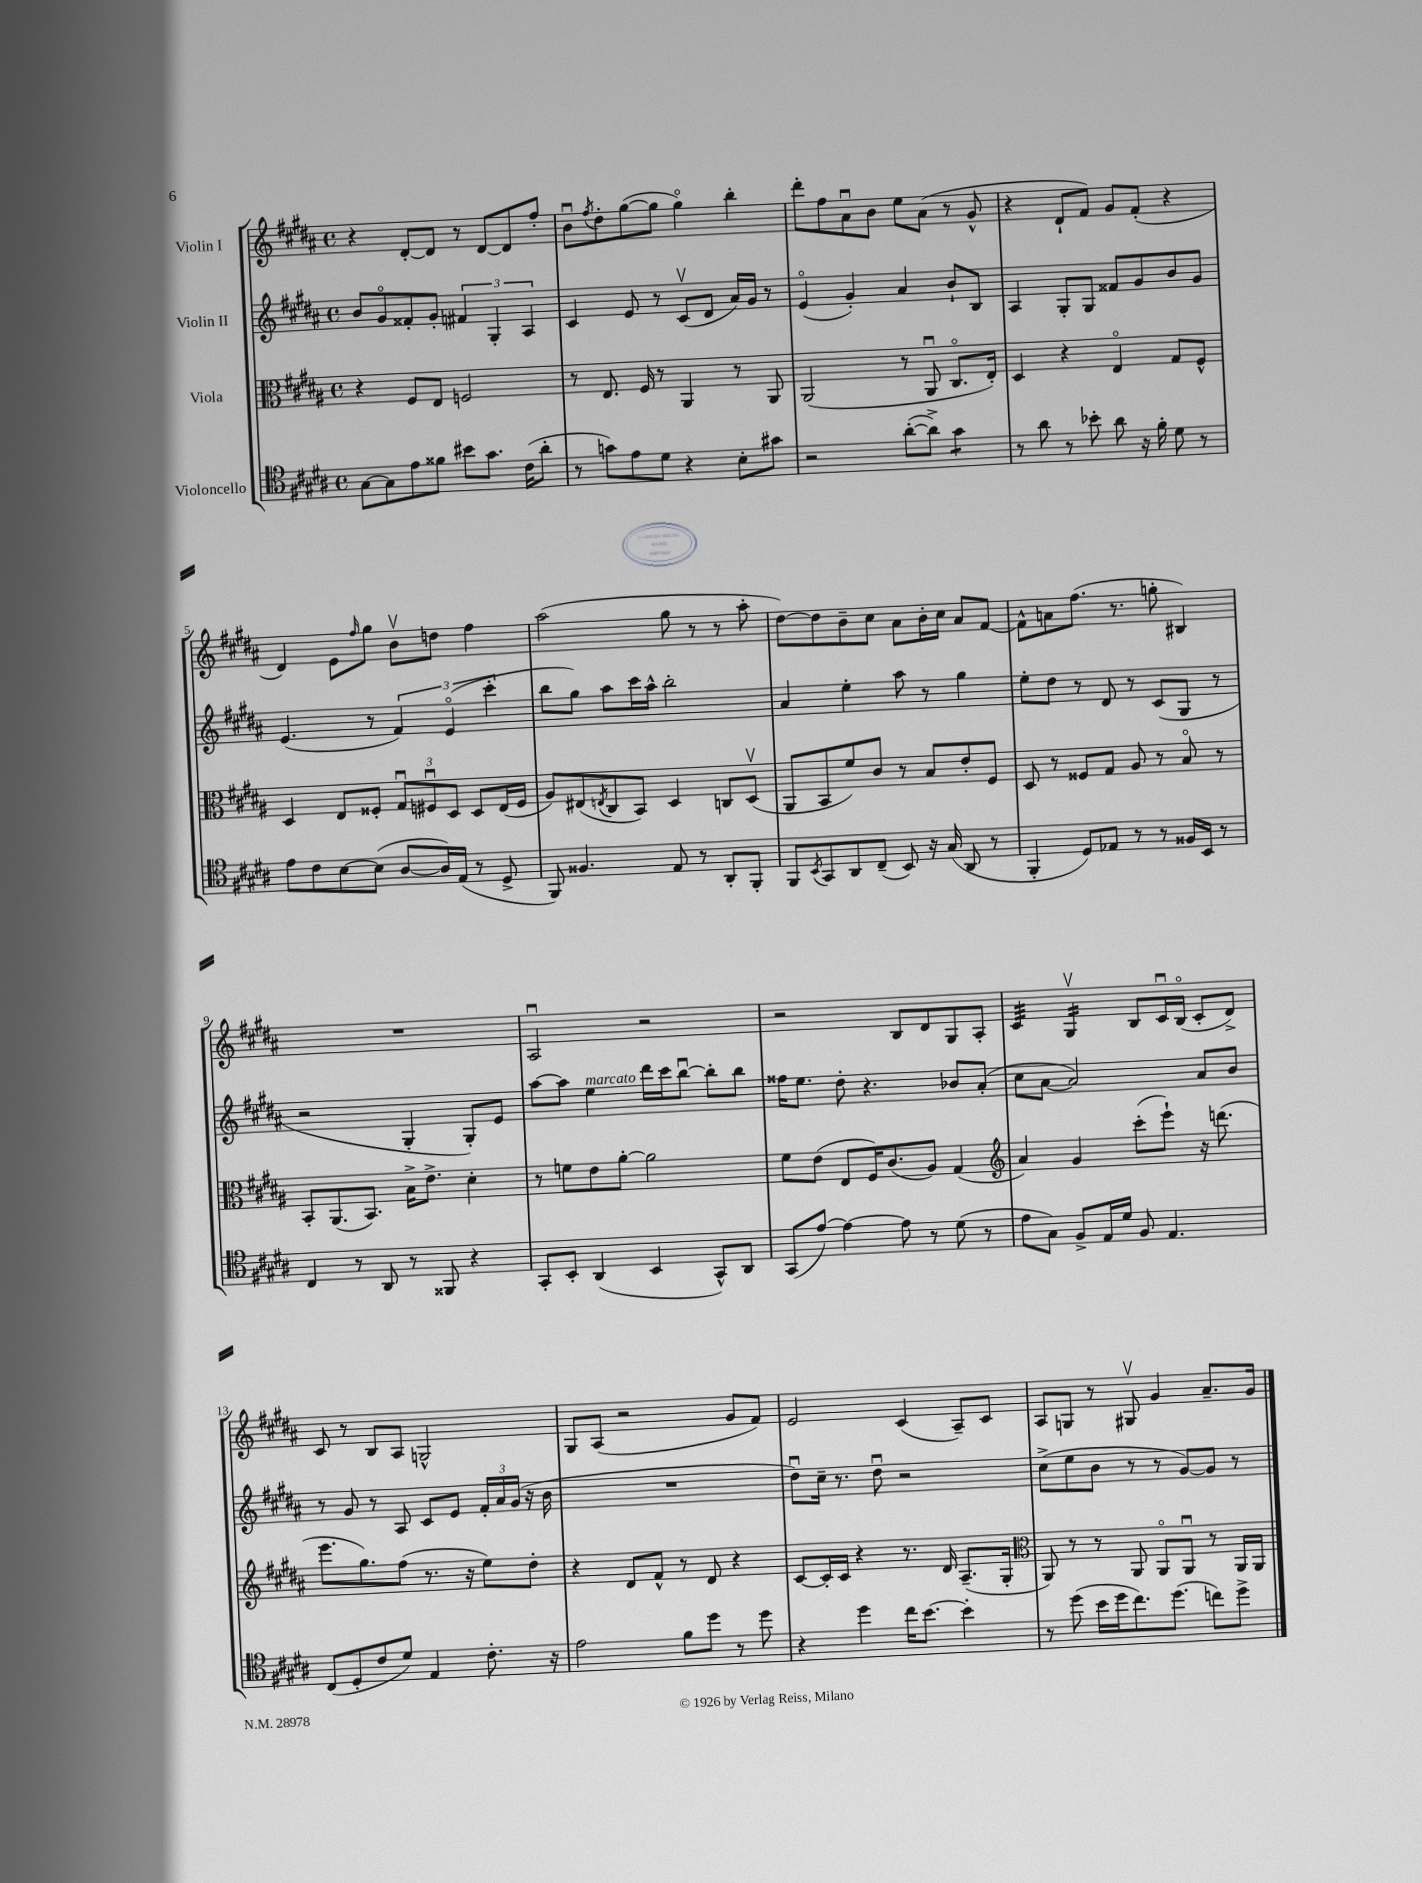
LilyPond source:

<<
\new StaffGroup <<
\new Staff = "s0" \with { instrumentName = "Violin I" } {
    \clef treble \key b \major \defaultTimeSignature \time 4/4
    r4 dis'8~-. dis'8 r8 dis'8~ dis'8 fis''8-. |
    b'8\downbow \acciaccatura { fis''8 } dis''8-. gis''8~( gis''8 gis''4\flageolet) b''4-. |
    dis'''8-. fis''8 ais'8\downbow b'8 e''8 ais'8( r8 gis'8-^ |
    r4 dis'8-! fis'8) gis'8 fis'8-.( r4 |
    dis'4) e'8 \grace { fis''16 } gis''8 b'8\upbow d''8 fis''4 |
    ais''2( gis''8 r8 r8 ais''8-. |
    dis''8~) dis''8 b'8-- cis''8 ais'8 b'16-. cis''16 ais'8 fis'8~ |
    fis'8-^ a'8 fis''8.( r8. g''8-. bis4) |
    R1 |
    ais2\downbow r2 |
    r2 b8 dis'8 gis8 ais8-. |
    cis'4:32 gis4:16\upbow b8 cis'16\downbow b16\flageolet( cis'8-. dis'8->) |
    cis'8 r8 b8 ais8 g2-^ |
    gis8 ais8( r2 gis'8 fis'8) |
    e'2 cis'4( ais8--) cis'8 |
    ais8 g8 r8 gis8\upbow gis'4 ais'8.-- gis'16 \bar "|." |
}
\new Staff = "s1" \with { instrumentName = "Violin II" } {
    \clef treble \key b \major \defaultTimeSignature \time 4/4
    b'8 gis'8\flageolet fisis'8-. gis'8-. \tuplet 3/2 { fis'4 gis4-. ais4 } |
    cis'4 e'8 r8 cis'8\upbow( dis'8 ais'16) gis'16 r8 |
    e'4\flageolet( gis'4-.) ais'4 b'8-! b8 |
    ais4 gis8-. gis8 fisis'8 gis'8 b'8 gis'8 |
    e'4.( r8 \tuplet 3/2 { fis'4) e'4\flageolet( cis'''4-. } |
    b''8 gis''8) ais''8 cis'''16 ais''16-^ b''2-. |
    ais'4 e''4-. ais''8 r8 gis''4 |
    e''8-. dis''8 r8 dis'8 r8 cis'8( gis8 r8 |
    r2 gis4-. gis8-.) e'8 |
    ais''8~ ais''8 e''4^\markup { \italic "marcato" } dis'''16 cis'''16 b''8~\downbow b''8-. b''8 |
    fisis''16 e''8. dis''8-. r4. bes'8 ais'8-.( |
    cis''8 ais'8~ ais'2) ais'8 b'8 |
    r8 gis'8 r8 ais8 cis'8 e'8 \tuplet 3/2 { fis'16-. ais'16 gis'16( } r16 b'16 |
    R1 |
    dis''8\downbow) cis''16-- r8. dis''8\downbow r2 |
    cis''8->( e''8 b'8 r8 r8 gis'8~) gis'8 r8 \bar "|." |
}
\new Staff = "s2" \with { instrumentName = "Viola" } {
    \clef alto \key b \major \defaultTimeSignature \time 4/4
    r4 fis8 e8 f2 |
    r8 e8. fis16 r8 ais,4 r8 ais,8 |
    ais,2( r8 ais,8\downbow cis8.\flageolet e16-.) |
    dis4 r4 e4\flageolet gis8 fis8-^ |
    dis4 e8 fisis8-. \tuplet 3/2 { gis8\downbow fis8\downbow dis8 } dis8 e16( fis16 |
    ais8) eis8( \acciaccatura { e8 } cis8 b,8) dis4 c8 dis8\upbow( |
    ais,8 b,8 fis'8) cis'8 r8 b8 e'8-. fis8 |
    dis8 r8 fisis8 gis8 ais8 r8 b8\flageolet r8 |
    b,8-. ais,8.( b,8.) b16-> e'8.-> dis'4-. |
    r8 f'8 e'8 ais'8~-. ais'2 |
    fis'8 e'8( e8 fis16) cis'8.( ais8) gis4( |
    \clef treble ais'4) gis'4 cis'''8-.( e'''8-!) r16 d'''8.( |
    e'''8. gis''8.) fis''8( r8. r16 e''8) dis''8-. |
    r4 dis'8 fis'8-^ r8 dis'8 r4 |
    cis'8~ cis'16-. cis'16 r4 r8. dis'16 ais8.--( gis16-. |
    \clef alto ais,8) r8 r8 ais,8 ais,8\flageolet ais,8\downbow r8 ais,16 ais,16 \bar "|." |
}
\new Staff = "s3" \with { instrumentName = "Violoncello" } {
    \clef tenor \key b \major \defaultTimeSignature \time 4/4
    gis8~ gis8 e'8 fisis'8 bis'8 gis'8. cis'16( ais'8-. |
    r8 g'8) e'8 dis'8 r4 b8-. gis'8 |
    r2 ais'8~-.( ais'8->) gis'4:8 |
    r8 ais'8 r8 bes'8-. ais'8 r16 fis'16-. dis'8 r8 |
    e'8 cis'8 b8~ b8( ais8~ ais16) e16( r8 dis8-> |
    fis,8) fisis4. e8 r8 ais,8-. fis,8-. |
    fis,8 \acciaccatura { b,8 } gis,8 ais,8 cis8--( b,8) r16 gis16( ais,8 r8 |
    fis,4-. dis8) ees8 r8 r8 fisis16 b,16 r8 |
    cis4 r8 ais,8 r8 fisis,8 r4 |
    gis,8-. b,8-. ais,4( b,4 gis,8-^) ais,8 |
    gis,8( e'8~) e'4~ e'8 r8 dis'8( r8 |
    e'8 gis8) fis8-> e16 dis'16 fis8 e4. |
    cis8( dis8-. cis'8 dis'8) e4 cis'8.-. r16 |
    e'2 fis'8 dis''8 r8 dis''8 |
    r4 dis''4 cis''16 b'8.~ b'4-. |
    r8 dis''8( b'16 dis''16 cis''8.) dis''8.( c''8) dis''8-> \bar "|." |
}
>>
>>
